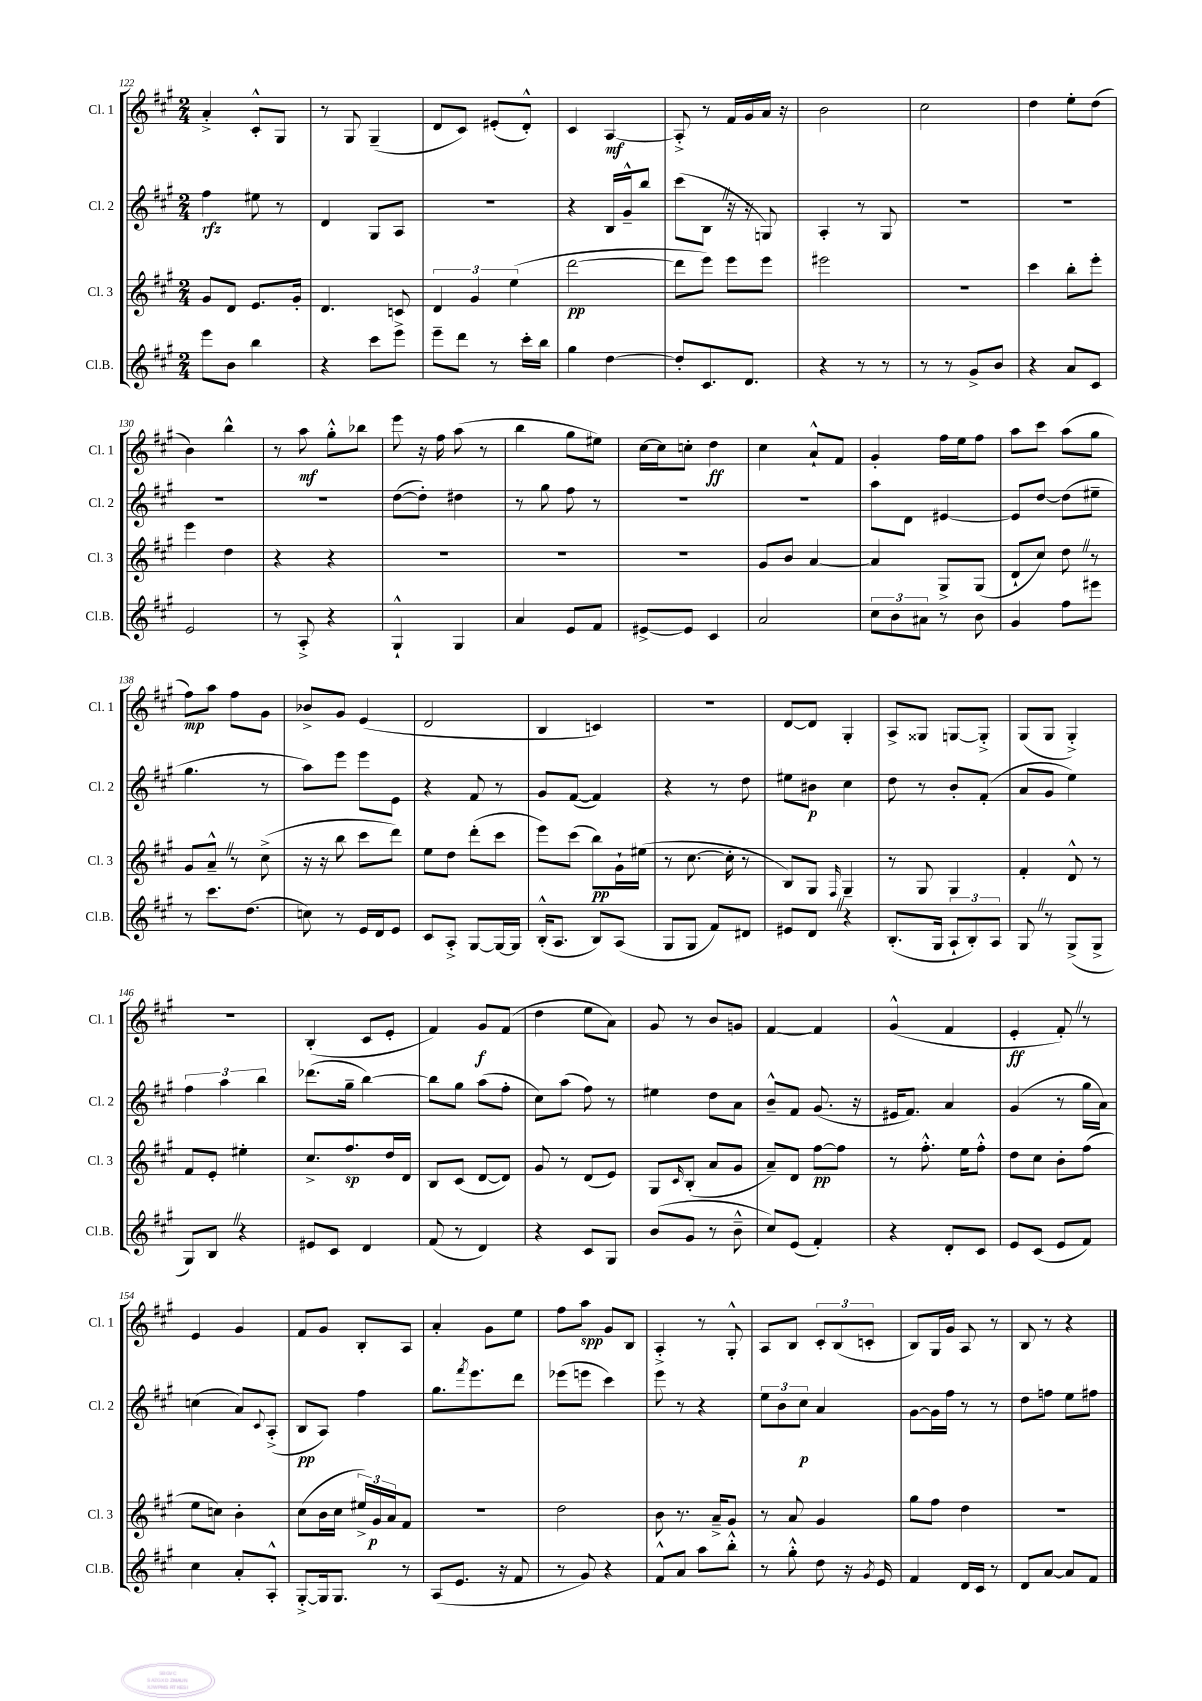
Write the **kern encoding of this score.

**kern	**kern	**kern	**kern
*staff4	*staff3	*staff2	*staff1
*clefG2	*clefG2	*clefG2	*clefG2
*k[f#c#g#]	*k[f#c#g#]	*k[f#c#g#]	*k[f#c#g#]
*M2/4	*M2/4	*M2/4	*M2/4
8eee\L	8g#/L	4ff#\	4a'^/
8b\J	8d/J	.	.
4bb\	8.e/L	8ee#\	8c#'^^/L
.	.	8r	8G#/J
.	16g#'/Jk	.	.
=	=	=	=
4r	4.d/	4d/	8r
.	.	.	8G#/
8ccc#\L	.	8G#/L	(4G#~/
8eee^\J	8c/	8A/J	.
=	=	=	=
8eee~\L	6d/	2r	8d/L
8ddd\J	.	.	8c#/J)
.	6g#/	.	.
8r	.	.	(8e#'/L
.	(6ee\	.	.
16ccc#'\LL	.	.	8d'^^/J)
16bb\JJ	.	.	.
=	=	=	=
4gg#\	[2ddd\	4r	4c#/
[4dd\	.	16B/LL	[4A/
.	.	16g#~^^/J	.
.	.	8bb/J	.
=	=	=	=
8dd'/]L	8ddd\]L	(8ccc#\L	8A'^/]
8.c#/	8eee\J)	8B\J	8r
.	8eee\L	16r	16f#/LL
8.d/J	.	16r	16g#/
.	8eee\J	8G/)	16a/JJ
.	.	.	16r
=	=	=	=
4r	2eee#\	4A'/	2b\
8r	.	8r	.
8r	.	8G#/	.
=	=	=	=
8r	2r	2r	2cc#\
8r	.	.	.
8g#^/L	.	.	.
8b/J	.	.	.
=	=	=	=
4r	4ccc#\	2r	4dd\
8a/L	8bb'\L	.	8ee'\L
8c#/J	8eee'\J	.	(8dd\J
=	=	=	=
2e/	4eee\	2r	4b\)
.	4dd\	.	4bb^^\
=	=	=	=
8r	4r	2r	8r
8A'^/	.	.	8aa\
4r	4r	.	8gg#'^^\L
.	.	.	8bb-\J
=	=	=	=
4G#`^^/	2r	([8dd\L	8eee\
.	.	8dd'\]J)	16r
.	.	.	16ff#\
4G#/	.	4dd#\	(8aa\
.	.	.	8r
=	=	=	=
4a/	2r	8r	4bb\
.	.	8gg#\	.
8e/L	.	8ff#\	8gg#\L
8f#/J	.	8r	8ee#\J)
=	=	=	=
[8e#^/L	2r	2r	[16cc#\LL
.	.	.	16cc#\]J
8e#/]J	.	.	8cc'\J
4c#/	.	.	4dd\
=	=	=	=
2a/	8g#/L	2r	4cc#\
.	8b/J	.	.
.	[4a/	.	8a`^^/L
.	.	.	8f#/J
=	=	=	=
12cc#\L	4a/]	8aa\L	4g#'/
12b\	.	.	.
.	.	8d\J	.
12a#\J	.	.	.
8r	8G#^/L	[4e#/	16ff#\LL
.	.	.	16ee\J
8b\	(8G#/J	.	8ff#\J
=	=	=	=
4g#/	8d`/L	8e#/]L	8aa\L
.	8cc#/J)	[8dd/J	8ccc#\J
8ff#\L	8dd\	(8dd\]L	(8aa\L
8eee#\J	8r	8ee#~\J	8gg#\J
=	=	=	=
8r	8g#/L	4.gg#\	8ff#\L)
8.ccc#\L	8a~^^/J	.	8aa\J
.	8r	.	8ff#\L
(8.dd\J	.	.	.
.	(8cc#^\	8r	8g#\J
=	=	=	=
8cc\)	16r	8aa\L)	8b-^/L
.	16r	.	.
8r	8bb\	8eee\J	8g#/J
16e/LL	8ccc#\L	8eee\L	(4e/
16d/J	.	.	.
8e/J	8ddd\J)	8e\J	.
=	=	=	=
8c#/L	8ee\L	4r	2d/
8A'^/J	8dd\J	.	.
[8G#/L	(8ddd'\L	8f#/	.
16G#/_L	8ccc#\J	8r	.
16G#/]JJ	.	.	.
=	=	=	=
(16B'^^/LK	8eee\L)	8g#/L	4B/
8.A/J	.	.	.
.	(8ccc#\J	([8f#/J	.
8B/L)	8bb\L)	4f#/])	4c/)
(8A/J	16g#`\L	.	.
.	(16ee#\JJ	.	.
=	=	=	=
8G#/L	8r	4r	2r
8G#/J	[8.cc#\	.	.
8f#/L)	.	8r	.
.	16cc#'\]	.	.
8d#/J	8r	8dd\	.
=	=	=	=
8e#/L	8B/L)	8ee#\L	[8d/L
8d/J	8G#/J	8b#\J	8d/]J
.	16qqF#/	.	.
4r	4G#~/	4cc#\	4G#'/
=	=	=	=
(8.B'/L	8r	8dd\	8A^/L
.	8G#/	8r	8G##/J
16G#/Jk	.	.	.
12A`/L	4G#/	8b'/L	[8G/L
12B'/)	.	.	.
.	.	(8f#'/J	8G'^/]J
12A/J	.	.	.
=	=	=	=
8G#/	4f#'/	8a/L	(8G#/L
8r	.	8g#/J	8G#/J
(8G#^/L	8d^^/	4ee\)	4G#'^/)
8G#^/J	8r	.	.
=	=	=	=
8G#/L)	8f#/L	6ff#\	2r
8B/J	8e'/J	.	.
.	.	6aa\	.
4r	4ee#'\	.	.
.	.	6bb\	.
=	=	=	=
8e#/L	8.cc#^/L	(8.ddd-\L	(4B'/
8c#/J	.	.	.
.	8.ff#/	16gg#~\Jk	.
4d/	.	[4bb\)	8c#/L
.	16dd/L	.	8e'/J
.	16d/JJ	.	.
=	=	=	=
(8f#/	8B/L	8bb\]L	4f#/)
8r	(8c#/J	8gg#\J	.
4d/)	[8d/L	(8aa\L	8g#/L
.	8d/]J)	8ff#'\J	(8f#/J
=	=	=	=
4r	8g#/	8cc#\L)	4dd\
.	8r	(8aa\J	.
8c#/L	(8d/L	8ff#\)	8ee\L
8G#/J	8e/J)	8r	8a\J)
=	=	=	=
(8b/L	8G#/L	4ee#\	8g#/
.	16qqc#/	.	.
8g#/J	(8B'/J	.	8r
8r	8a/L	8dd\L	8b/L
8b~^^\	8g#/J	8a\J	8g/J
=	=	=	=
8cc#/L)	8a~/L)	8b~^^/L	[4f#/
(8e/J	8d/J	8f#/J	.
4f#'/)	[8ff#\L	(8.g#/	4f#/]
.	8ff#\]J	.	.
.	.	16r	.
=	=	=	=
4r	8r	16e#/LK	(4g#^^/
.	.	8.f#/J)	.
.	8.ff#'^^\	.	.
8d'/L	.	4a/	4f#/
.	16ee\LK	.	.
8c#/J	8ff#'^^\J	.	.
=	=	=	=
8e/L	8dd\L	(4g#/	4e'/
(8c#/J	8cc#\J	.	.
8e/L	8b'\L	8r	8f#'/)
8f#/J)	(8ff#\J	16gg#\LL	8r
.	.	16a\JJ)	.
=	=	=	=
4cc#\	8ee\L	(4cc\	4e/
.	8cc\J)	.	.
8a'/L	4b'\	8a/L)	4g#/
.	.	8qqc#/	.
8A'^^/J	.	(8A'^/J	.
=	=	=	=
[8G#'^/L	(8cc#\L	8B/L	8f#/L
16G#/]k	16b\L	8A/J)	8g#/J
8.G#/J	16cc#\JJ	.	.
.	24ee#^/LL)	4ff#\	8B'/L
.	24g#/	.	.
.	24a/J	.	.
8r	8f#/J	.	8A/J
=	=	=	=
(8A/L	2r	8.gg#\L	4a'/
8.e/J	.	.	.
.	.	8qfff#/	.
.	.	8.eee\	.
.	.	.	8g#\L
16r	.	.	.
8f#/	.	8ddd\J	8ee\J
=	=	=	=
8r	2dd\	(8eee-\L	8ff#\L
8g#/)	.	8eee\J	8aa\J
4r	.	4ccc#\)	8g#/L
.	.	.	8B/J
=	=	=	=
8f#^^/L	8b\	8eee\	4A'^/
8a/J	8.r	8r	.
8aa\L	.	4r	8r
.	16a~^/LK	.	.
8bb'^^\J	8g#/J	.	8G#'^^/
=	=	=	=
8r	8r	12ee\L	8A/L
.	.	12b\	.
8gg#'^^\	8a/	.	8B/J
.	.	12cc#\J	.
8dd\	4g#/	4a/	12c#'/L
.	.	.	(12B/
16r	.	.	.
.	.	.	12c'/J
8qg#/	.	.	.
16e/	.	.	.
=	=	=	=
4f#/	8gg#\L	[8g#\L	8B/L)
.	8ff#\J	16g#\]L	16G#/L
.	.	16ff#\JJ	16g#/JJ
16d/LL	4dd\	8r	8A/
16c#/JJ	.	.	.
8r	.	8r	8r
=	=	=	=
8d/L	2r	8dd\L	8B/
[8a/J	.	8ff\J	8r
8a/]L	.	8ee\L	4r
8f#/J	.	8ff#\J	.
==	==	==	==
*-	*-	*-	*-
